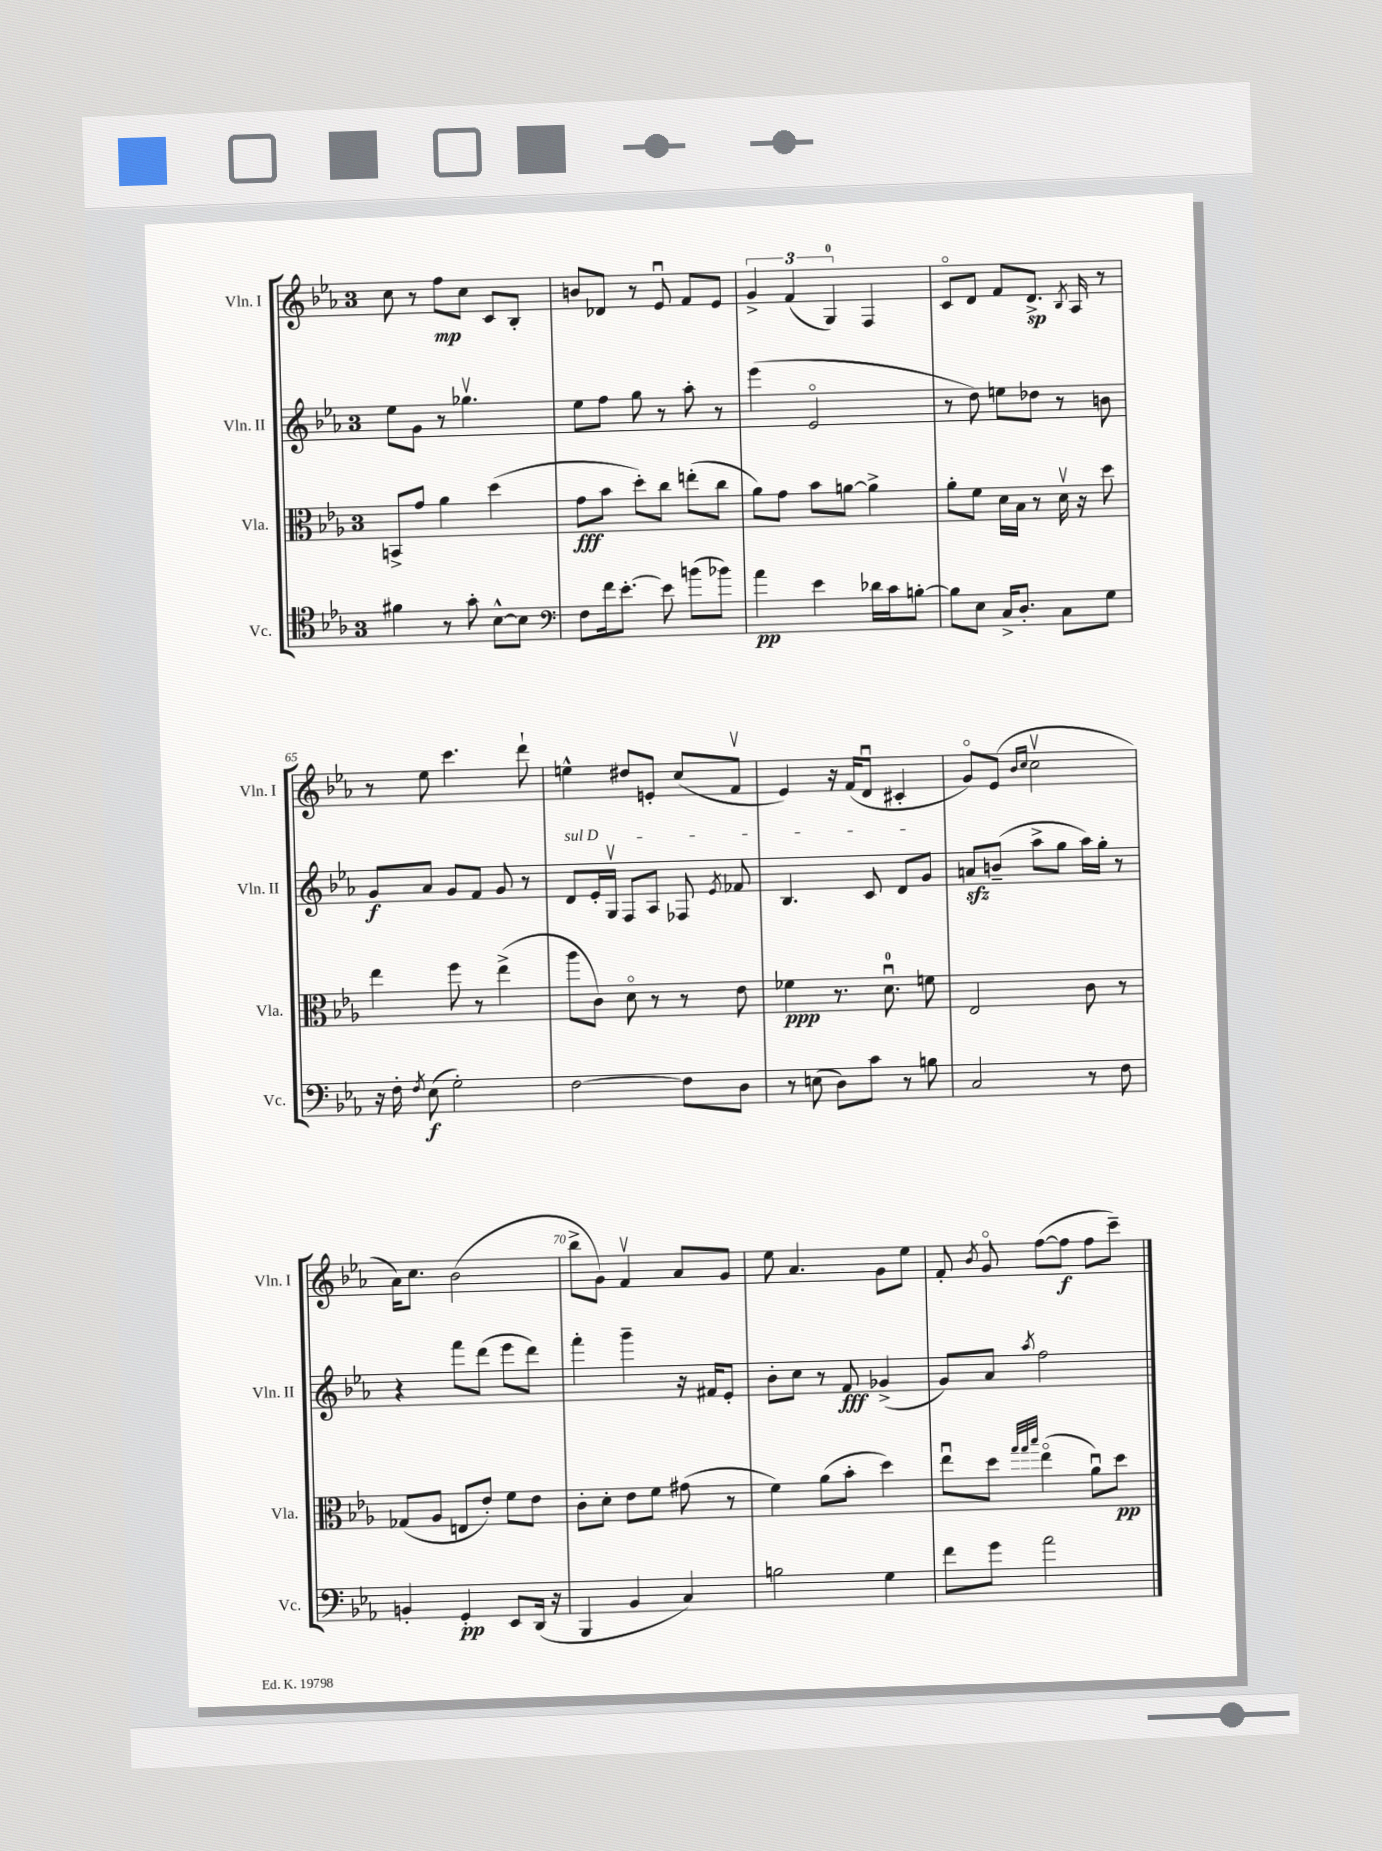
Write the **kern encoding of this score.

**kern	**kern	**kern	**kern
*staff4	*staff3	*staff2	*staff1
*clefC4	*clefC3	*clefG2	*clefG2
*k[b-e-a-]	*k[b-e-a-]	*k[b-e-a-]	*k[b-e-a-]
*M3/4	*M3/4	*M3/4	*M3/4
4f#\	8BB^/L	8ee-\L	8cc\
.	8g/J	8g\J	8r
8r	4a-\	8r	8ff\L
8g'\	.	4.gg-v\	8cc\J
[8B-^^\L	(4dd\	.	8c/L
8B-\]J	.	.	8B-'/J
=	=	=	=
*clefF4	*	*	*
8F\L	8g\L	8ee-\L	8b/L
16f\k	8b-\J	8ff\J	8d-/J
[8.e-'\J	.	.	.
.	8dd'\L)	8gg\	8r
8e-\]	8cc\J	8r	8e-u/
(8b\L	(8ee'\L	8aa-'\	8f/L
8b-\J)	8cc\J	8r	8e-/J
=	=	=	=
4a-\	8a-\L)	(4eee-\	6g^/
.	8g\J	.	.
.	.	.	(6f/
4e-\	8b-\L	2e-o/	.
.	.	.	6G/)
.	[8a\J	.	.
16d-\LL	4a^\]	.	4F/
16c\J	.	.	.
[8B'\J	.	.	.
=	=	=	=
8B\]L	8a-'\L	8r	8co/L
8E-\J	8f\J	8dd\)	8d/J
16C^/LK	16d\LL	8ee\L	8f/L
8.D'/J	16B-\JJ	.	.
.	8r	8dd-\J	8.d^/J
8C\L	16dv\	8r	.
.	.	.	8qB-/
.	16r	.	16A-/
8G\J	8dd\	8b\	8r
=	=	=	=
16r	4ee-\	8g/L	8r
16F'\	.	.	.
8qF/	.	.	.
(8E-\	.	8a-/J	8ee-\
2G'\)	8ff\	8g/L	4.ccc\
.	8r	8f/J	.
.	(4ee-^\	8g/	.
.	.	8r	8ddd`\
=	=	=	=
[2F\	8aa-\L	8d/L	4ee^^\
.	8c\J)	16e-'/L	.
.	.	16Gv/JJ	.
.	8do\	8F/L	8dd#/L
.	8r	8A-/J	8e'/J
8F\]L	8r	8F-/	(8cc/L
.	.	8qe-/	.
8D\J	8e-\	8f-/	8fv/J
=	=	=	=
8r	4f-\	4.B-/	4e-/)
(8E\	.	.	.
8D\L)	8.r	.	16r
.	.	.	(16f/LK
8c\J	.	8c/	8du/J
.	8.du\	.	.
8r	.	8d/L	4c#'/
8B\	8f\	8g/J	.
=	=	=	=
2C/	2E-/	8a/L	8go/L)
.	.	(8b~/J	(8e-/J
.	.	.	16qqb-/LL
.	.	.	16qqcc/JJ
.	.	8aa-^\L	2ccv\
.	.	8gg\J	.
8r	8c\	16aa-\LL)	.
.	.	16gg'\JJ	.
8F\	8r	8r	.
=	=	=	=
4BB'/	(8G-/L	4r	16a-\LK)
.	.	.	8.cc\J
.	8A-/J	.	.
4GG'/	8E/L	8fff\L	(2b-\
.	8e-'/J)	(8ddd\J	.
8EE-/L	8f\L	8eee-\L	.
(16DD/Jk	8e-\J	8ddd\J)	.
16r	.	.	.
=	=	=	=
4BBB-/	8c'\L	4fff'\	8bb-^\L
.	8d'\J	.	8g\J)
4BB-/	8e-\L	4ggg~\	4fv/
.	8f\J	.	.
4C/)	(8g#\	16r	8a-/L
.	.	16f#/LK	.
.	8r	8e-'/J	8g/J
=	=	=	=
2B\	4f\)	8b-'\L	8ee-\
.	.	8cc\J	4.a-/
.	(8a-\L	8r	.
.	8b-'\J	8f/	.
4G\	4dd\)	(4g-^/	8g\L
.	.	.	8ee-\J
=	=	=	=
8f\L	8ee-u\L	8g/L)	8f'/
.	.	.	8qb-/
8g\J	8dd\J	8a-/J	8go/
.	32qqgg/LLL	.	.
.	32qqgg/	.	.
.	32qqbb-/JJJ	8qaa-/	.
2a-\	(4ee-o\	2ff\	([8ff\L
.	.	.	8ff\]J
.	8a-u\L)	.	8ff\L
.	8dd\J	.	8ccc~\J)
==	==	==	==
*-	*-	*-	*-
